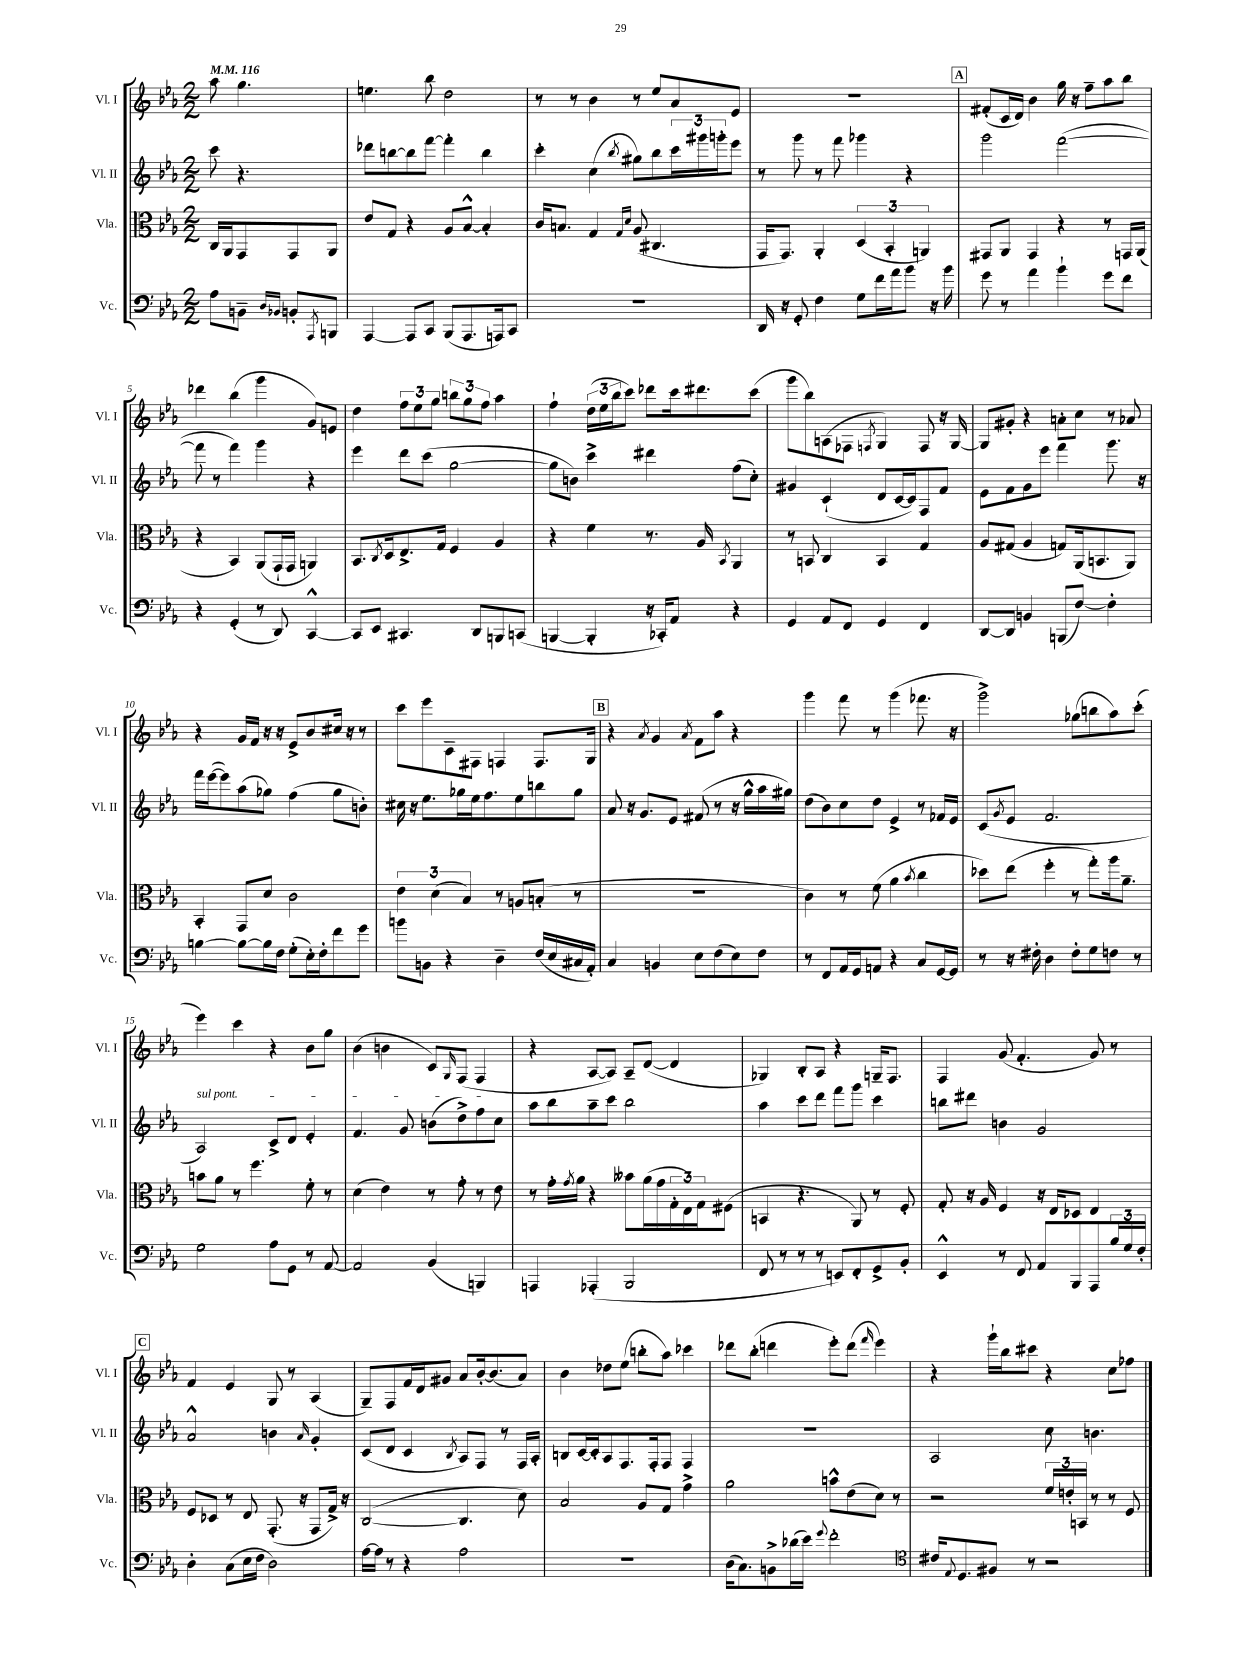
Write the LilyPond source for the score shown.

<<
\new StaffGroup <<
\new Staff = "s0" \with { instrumentName = "Vl. I" shortInstrumentName = "Vl. I" } {
    \clef treble \key ees \major \numericTimeSignature \time 2/2 \partial 2 \tempo 4 = 116
    aes''8 g''4. |
    e''4. bes''8 d''2 |
    r8 r8 bes'4 r8 ees''8 aes'8 ees'8 |
    R1 |
    \mark \markup { \box "A" } fis'8-.( c'16 d'16) bes'4 g''16 r16 f''8-- aes''8 bes''8 |
    des'''4 bes''4( g'''4 g'8) e'8 |
    d''4 \tuplet 3/2 { f''8 ees''8 g''8 } \tuplet 3/2 { b''8 g''8 f''8 } aes''4 |
    f''4-! \tuplet 3/2 { d''16( ees''16 bes''16 } c'''8) des'''8 c'''16 dis'''8. c'''8( |
    g'''8 bes''8) a8( fes8 \acciaccatura { f8 } g4) f8 r16 g16~ |
    g8 gis'8-. r4 a'8-. c''8 r8 aes'8 |
    r4 g'16 f'16 r16 r16 ees'8-> bes'8 cis''16 r16 r8 |
    c'''8 ees'''8 c'8-- fis8 f4 f8. g16 |
    \mark \markup { \box "B" } r4 \acciaccatura { aes'8 } g'4 \acciaccatura { aes'8 } f'8 aes''8 r4 |
    g'''4 f'''8 r8 g'''4( fes'''8. r16 |
    g'''2->) ges''8( b''8 aes''8) c'''8-.( |
    ees'''4) c'''4 r4 bes'8 g''8 |
    bes'4( b'4 c'8) \grace { g16 } f8( f4 |
    r4 aes8~ aes8) aes8-- d'8~( d'4 |
    ges4) bes8-. aes8 r4 g16-- f8. |
    f4 g'8( f'4.-. g'8) r8 |
    \mark \markup { \box "C" } f'4 ees'4 g8 r8 aes4( |
    g8--) f8 f'16 d'16 gis'8 aes'8 bes'16~-. bes'8.( aes'8) |
    bes'4 des''8 ees''8( b''8-. aes''8) ces'''4 |
    des'''8 bes''8-.( d'''4 ees'''8-.) d'''8( \grace { f'''16 } ees'''4) |
    r4 g'''16-! bes''16 cis'''8 r4 c''8 fes''8 \bar "|." |
}
\new Staff = "s1" \with { instrumentName = "Vl. II" shortInstrumentName = "Vl. II" } {
    \clef treble \key ees \major \numericTimeSignature \time 2/2 \partial 2
    c'''8 r4. |
    des'''8 b''8~ b''8 f'''8~ f'''4-. b''4 |
    c'''4-. c''4( \acciaccatura { bes''8 } gis''8) bes''8 \tuplet 3/2 { c'''16 gis'''16 g'''16-. } ees'''8 |
    r8 g'''8 r8 f'''8 ges'''4 r4 |
    \mark \markup { \box "A" } g'''2 f'''2~( |
    f'''8 r8 f'''4) g'''4 r4 |
    ees'''4 d'''8 c'''8( g''2~ |
    g''8 b'8) c'''4-> dis'''4 f''8( c''8-.) |
    gis'4 c'4-!( d'8 c'16~ c'16) f8 f'8 |
    ees'8 f'8 g'8 ees'''8 f'''4 g'''8. r16 |
    f'''16 ees'''16~( ees'''8) aes''8( ges''8) f''4( ges''8 b'8-.) |
    cis''16 r16 ees''8. ges''16 ees''16 f''8. ees''8 b''8 ges''8 |
    \mark \markup { \box "B" } aes'8 r16 g'8. ees'8 fis'8( r8 r16 g''16-^ aes''16 gis''16) |
    d''8( bes'8) c''8 d''8 ees'4-> r8 fes'16 ees'16 |
    c'8( \acciaccatura { g'8 } ees'8 f'2. |
    \once \override TextSpanner.bound-details.left.text = \markup { \italic "sul pont." } aes2\startTextSpan) c'8-> d'8 ees'4-. |
    f'4. g'8 b'8( d''8->) f''8 c''8\stopTextSpan |
    aes''8 bes''8 aes''8-- c'''8 bes''2 |
    aes''4 c'''8 d'''8 f'''8 g'''8 c'''4 |
    b''8 dis'''8 b'4 g'2 |
    \mark \markup { \box "C" } aes'2-^ b'4 \grace { aes'16 } g'4-. |
    c'8( d'8 c'4 \acciaccatura { bes8 } aes8) f8 r8 f16 aes16-. |
    b8 c'16~ c'16-. aes8 f8. f16-. f8 f4 |
    R1 |
    aes2 c''8 b'4. \bar "|." |
}
\new Staff = "s2" \with { instrumentName = "Vla." shortInstrumentName = "Vla." } {
    \clef alto \key ees \major \numericTimeSignature \time 2/2 \partial 2
    c16 aes,16 g,8 g,8 aes,8 |
    ees'8 g8 r4 aes8 bes8~-^ bes4-. |
    c'16 b8. g4 \grace { g16 d'16 } aes8( cis4. |
    g,16 g,8.) aes,4-. \tuplet 3/2 { d4( bes,4-. a,4) } |
    \mark \markup { \box "A" } gis,8 aes,8 gis,4 r4 r8 g,16 aes,16( |
    r4 bes,4) aes,8( g,16-! g,16 a,4) |
    bes,8. \acciaccatura { c8 } d16 ees8.-> g16 f4 aes4 |
    r4 f'4 r8. aes16 \acciaccatura { bes,8 } aes,4 |
    r8 b,8 c4 b,4 g4 |
    aes8 gis8( aes4 g8) aes,16( b,8. aes,8) |
    bes,4-. g,8 d'8 c'2 |
    \tuplet 3/2 { ees'4 d'4( bes4) } r8 a8 b8-.( r8 |
    \mark \markup { \box "B" } R1 |
    c'4) r8 f'8( aes'4 \acciaccatura { bes'8 } c''4 |
    des''8) ees''8( f''4-. r8 g''8-.) aes''16 aes'8.-- |
    b'8 aes'8 r8 f''4. f'8-. r8 |
    d'4( ees'4) r8 g'8-. r8 ees'8 |
    r8 g'16-. \acciaccatura { g'8 } aes'16 r4 beses'8 aes'16( g'16 \tuplet 3/2 { g16-. ees16) g16 } fis8( |
    b,4 r4. aes,8) r8 f8-. |
    g8-. r16 aes16 f4 r16 ees16 des8 ees4 |
    \mark \markup { \box "C" } f8 des8 r8 ees8 g,8.-.( r16 g,8 g16->) r16 |
    c2~( c4. d'8) |
    bes2 aes8 g8 g'4-> |
    aes'2 b'8-^ ees'8( d'8) r8 |
    r2 \tuplet 3/2 { f'16 e'16-. b,16 } r8 r8 f8 \bar "|." |
}
\new Staff = "s3" \with { instrumentName = "Vc." shortInstrumentName = "Vc." } {
    \clef bass \key ees \major \numericTimeSignature \time 2/2 \partial 2
    aes8 b,8-- \grace { d16 bes,16 } b,8-. \acciaccatura { aes,,8 } b,,8 |
    aes,,4~ aes,,8 c,8 bes,,8( aes,,8. a,,16) c,8 |
    R1 |
    d,16 r16 g,8-. f4 g8 f'16 aes'16 bes'8 r16 bes'16 |
    \mark \markup { \box "A" } g'8 r8 aes'4 bes'4-! g'8 f'8 |
    r4 g,4-.( r8 d,8) c,4~-^ |
    c,8 ees,8 cis,4. d,8 b,,8 c,8( |
    b,,4~ b,,4-. r16 ces,16-.) aes,8 r4 |
    g,4 aes,8 f,8 g,4 f,4 |
    d,8~ d,8 b,4 b,,8( f8~) f4-. |
    b4~ b8~ b16 f16 g8-.( ees16-.) f16-. f'8 g'8 |
    b'8 b,8 r4 d4-- f16( ees16 cis16 aes,16-.) |
    \mark \markup { \box "B" } c4 b,4 ees8 f8( ees8) f8 |
    r8 f,8 aes,16 g,16 a,8 r4 c8 g,16~ g,16 |
    r8 r16 fis16-. d4 fis8-. g8 f8 r8 |
    g2 aes8 g,8 r8 aes,8~ |
    aes,2 bes,4( b,,4) |
    a,,4 aes,,4-.( bes,,2 |
    f,8 r8 r8 r8 e,8) f,8-. g,8-> bes,8-. |
    ees,4-^ r8 f,8 aes,8 bes,,8 aes,,8 \tuplet 3/2 { bes16 g16 f16-. } |
    \mark \markup { \box "C" } d4-. c8( ees16 f16 d2) |
    aes16~ aes16 r8 r4 aes2 |
    R1 |
    d16( c8.) b,8-> des'16( ees'16) \appoggiatura { g'8 } f'2-. |
    \clef tenor cis'16 \appoggiatura { ees8 } d8. fis8 r8 r2 \bar "|." |
}
>>
>>
